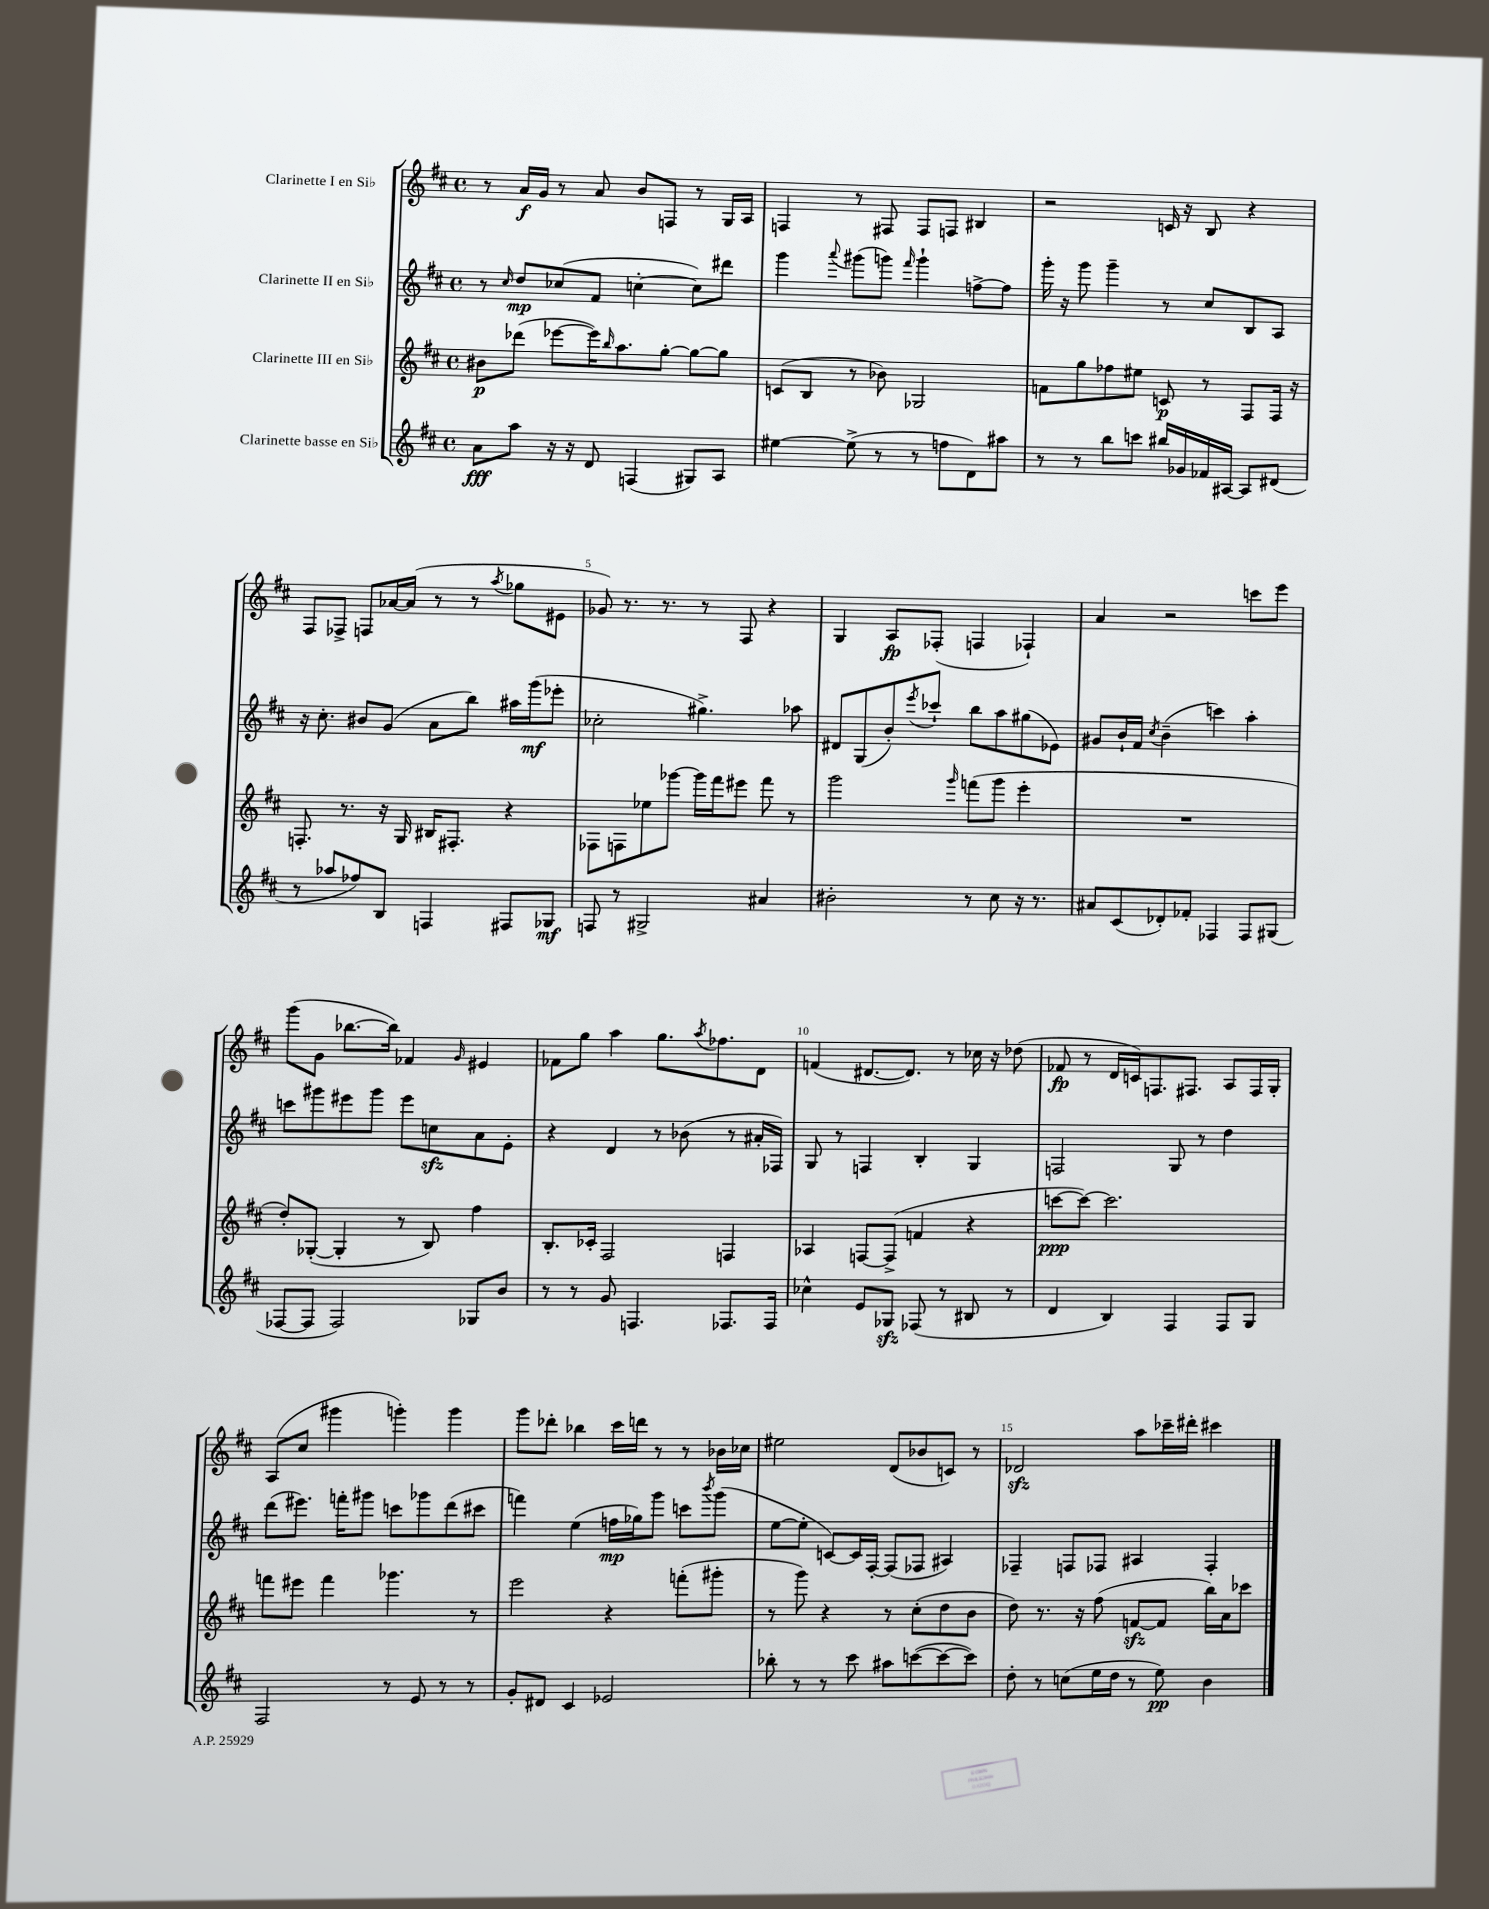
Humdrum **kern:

**kern	**kern	**kern	**kern
*staff4	*staff3	*staff2	*staff1
*clefG2	*clefG2	*clefG2	*clefG2
*k[f#c#]	*k[f#c#]	*k[f#c#]	*k[f#c#]
*M4/4	*M4/4	*M4/4	*M4/4
*met(c)	*met(c)	*met(c)	*met(c)
8a	8b#	8r	8r
.	.	16qqcc#	.
8aa	(8ddd-	8dd	16a
.	.	.	16g
16r	[8eee-	(8cc-	8r
16r	.	.	.
8d	16eee-])	8f#	8a
.	16qqbb	.	.
.	8.aa	.	.
(4F	.	[4cc'	8b
.	[8gg'	.	8F
8G#)	8gg_	8cc])	8r
8A	8gg]	8ddd#	16G
.	.	.	16A
=	=	=	=
[4ee#	(8c	4ggg	4F
.	8B	.	.
.	.	8qqaaa	.
(8ee#^]	8r	(8ggg#	8r
8r	8b-)	8ggg)	8F#
.	.	16qqfff#	.
8r	2G-	4ggg`	8F#
8ff	.	.	8F
8d)	.	[8ff^	4B#
8aa#	.	8ff]	.
=	=	=	=
8r	8f	16ggg'	2r
.	.	16r	.
8r	8gg	8ggg	.
8bb	8ff-	4ggg~	.
8ccc	8ee#	.	.
16bb#	8c	8r	16c
16g-	.	.	16r
16f-	8r	8cc#	8B
[16A#	.	.	.
8A#]	8F#	8B	4r
(8d#	16F#	8A	.
.	16r	.	.
=	=	=	=
8r	8.F'	16r	8F#
.	.	8.cc#'	.
8aa-	.	.	8F-^
.	8.r	.	.
8ff-)	.	8b#	8F
8B	16r	(8g	[16a-
.	16G	.	(16a-]
4F	16B#	8a	8r
.	8.F#'	.	.
.	.	8bb)	8r
.	.	.	8qaa
8F#	4r	16aa#	8gg-
.	.	(16ggg	.
8G-	.	8eee-'	8e#
=	=	=	=
8F	8F-	2cc-'	8g-)
8r	8F	.	8.r
2G#^	8ee-	.	.
.	.	.	8.r
.	[8ggg-	.	.
.	16ggg-]	4.gg#^)	8r
.	16fff#	.	.
.	8eee#	.	8F#
4a#	8fff#	.	4r
.	8r	8aa-	.
=	=	=	=
2b#'	2ggg	8d#	4G
.	.	(8G	.
.	.	8b')	8A
.	.	8qeee	.
.	.	8ccc-`	(8F-'
.	16qqggg	.	.
8r	(8fff	8bb	4F
8cc#	8ggg	8aa	.
16r	4eee'	(8gg#	4F-`)
8.r	.	.	.
.	.	8e-)	.
=	=	=	=
8a#	1r	8g#	4a
(8c#	.	16b`	.
.	.	16f#	.
.	.	8qcc#	.
8d-')	.	(4b~	2r
8f-'	.	.	.
4F-	.	4ccc)	.
8F-	.	4aa'	8ccc
(8G#	.	.	8eee
=	=	=	=
[8F-	8dd')	8ccc	(8ggg
8F-]	([8G-'	8ggg#	8g
2F-)	4G-']	8eee#	[8.bb-
.	.	8ggg#	.
.	.	.	16bb-])
.	8r	8eee#	4f-
.	8B)	8cc	.
.	.	.	16qqg
8G-	4ff#	8a	4e#
8b	.	8e'	.
=	=	=	=
8r	8.B'	4r	8f-
8r	.	.	8gg
.	16c-'	.	.
8g	2F#	4d	4aa
4.F	.	.	.
.	.	8r	8.gg
.	.	(8b-	.
.	.	.	8qaa
.	.	.	8.ff-
8.F-	4F	8r	.
.	.	16a#'	8d
16F-	.	16F-)	.
=	=	=	=
4cc-^^	4A-	8G	(4f
.	.	8r	.
8e	[8F	4F	[8.d#
8G-	(8F^]	.	.
.	.	.	8.d#])
(8F-	4f	4B'	.
8r	.	.	8r
8B#	4r	4G	16cc-
.	.	.	16r
8r	.	.	(8dd-
=	=	=	=
4d	[8ccc	2F	8f-
.	8ccc_)	.	8r
4B)	2.ccc]	.	16d
.	.	.	16c)
.	.	.	8.F
4F#	.	8G	.
.	.	.	8.F#
.	.	8r	.
8F#	.	4dd	8A
8G	.	.	16F#
.	.	.	16G'
=	=	=	=
2F#	8fff	(8ddd	(8A
.	8eee#	8.eee#)	8cc#
.	4fff	.	4ggg#
.	.	16fff'	.
.	.	8ggg#	.
8r	4.ggg-	8ccc	4ggg')
8e	.	8ggg-	.
8r	.	(8ddd	4ggg
8r	8r	8ccc#	.
=	=	=	=
8g'	2eee	4fff)	8ggg
8d#	.	.	8ddd-'
4c#	.	(4ee	4bb-
2e-	4r	16ff	16ccc#
.	.	16gg-)	16ddd
.	.	8ggg	8r
.	(8fff'	8ccc	8r
.	.	8qbbb	.
.	8ggg#'	(8ggg	16b-
.	.	.	16cc-
=	=	=	=
8bb-'	8r	[8ee	2ee#
8r	8ggg)	8ee']	.
8r	4r	[8c)	.
8ccc#	.	16c]	.
.	.	[16F#'	.
8aa#	8r	(8F#]	(8d
([8ccc	(8cc#'	8F-	8b-
8ccc_	8dd	4A#)	8c)
8ccc])	8b	.	8r
=	=	=	=
8dd'	8dd)	4F-~	2d-
8r	8.r	.	.
(8cc	.	8F	.
.	16r	.	.
16ee	(8ff#	8F-	.
16dd	.	.	.
8r	[8f	4A#	8aa
8ee)	8f]	.	16ccc-~
.	.	.	16ddd#'
4b	16bb)	4F-'	4ccc#
.	16a	.	.
.	8ccc-	.	.
==	==	==	==
*-	*-	*-	*-
